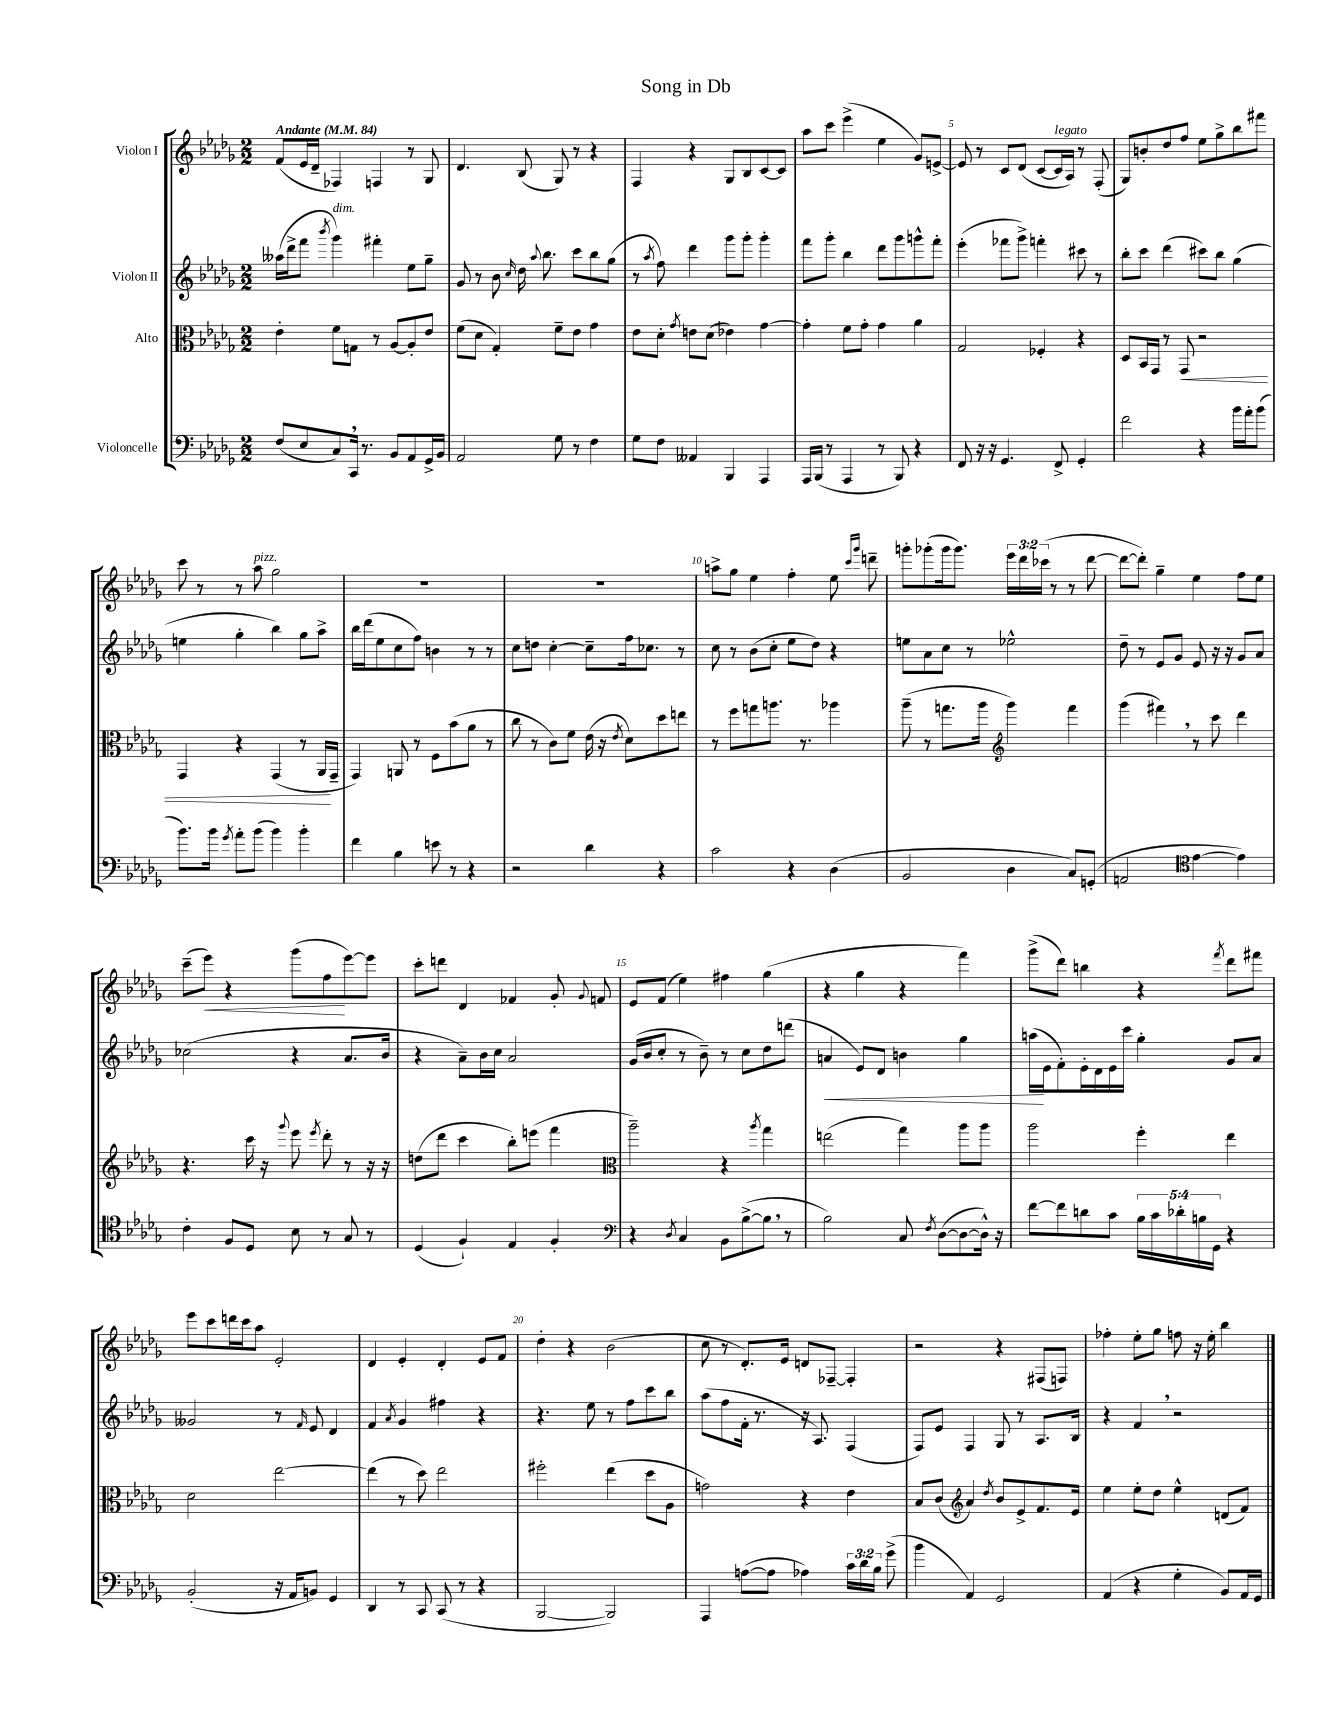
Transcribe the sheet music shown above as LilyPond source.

\header { title = "Song in Db" }
<<
\new StaffGroup <<
\new Staff = "s0" \with { instrumentName = "Violon I" } {
    \clef treble \key des \major \numericTimeSignature \time 2/2 \override Staff.TupletNumber.text = #tuplet-number::calc-fraction-text \tempo "Andante" 4 = 84
    \autoBeamOff f'8[( ees'16 des'16]-- fes4) f4 r8 ges8 |
    des'4. bes8( ges8) r8 r4 |
    f4 r4 ges8[ bes8 c'8~ c'8] |
    aes''8[ c'''8] ees'''4->( ees''4 ges'8[) e'8]~-> |
    e'8 r8 c'8[ des'8]( c'8[~ c'16^\markup { \italic "legato" } aes16]) r8 f8-.( |
    ges8[) b'8-. des''8 f''8] ees''8[ ges''8-> bes''8 fis'''8] |
    c'''8 r8 r8 aes''8^\markup { \italic "pizz." } ges''2 |
    R1 |
    R1 |
    a''8[-> ges''8] ees''4 f''4-. ees''8 \grace { c'''16[ ges'''16] } d'''8-- |
    g'''8[-. ges'''8-.( ges'''16 ges'''8.]) \tuplet 3/2 { ees'''16[ des'''16 ces'''16]( } r8 r8 des'''8~ |
    des'''8[~ des'''8]-.) ges''4-- ees''4 f''8[ ees''8] |
    c'''8[--( ees'''8]\<) r4 ges'''8[( f''8\! ees'''8~) ees'''8] |
    c'''8[-. d'''8] des'4 fes'4 ges'8-. \appoggiatura { ges'8 } f'8 |
    ees'8[ f'8]( ees''4) fis''4 ges''4( |
    r4 ges''4 r4 f'''4) |
    ges'''8[->( des'''8]) b''4 r4 \acciaccatura { f'''8 } des'''8[ fis'''8] |
    ees'''8[ c'''8 d'''16 c'''16 aes''8] ees'2-. |
    des'4 ees'4-. des'4-. ees'8[ f'8] |
    des''4-. r4 bes'2( |
    c''8 r8 des'8.[-.) ees'16] d'8[ fes8]~-- fes4-. |
    r2 r4 fis8[( f8]) |
    fes''4-. ees''8[-. ges''8] f''8 r16 ees''16-. bes''4 \bar "|." |
}
\new Staff = "s1" \with { instrumentName = "Violon II" } {
    \clef treble \key des \major \numericTimeSignature \time 2/2
    \autoBeamOff aeses''16[( des'''16-> f'''8] \acciaccatura { bes'''8 } ges'''4^\markup { \italic "dim." }) fis'''4-. ees''8[ ges''8]-- |
    ges'8 r8 bes'8 \grace { c''16 } des''16 \appoggiatura { aes''8 } bes''8. c'''8[ bes''8 ges''8]( |
    r8 \acciaccatura { aes''8 } f''8) des'''4 ges'''8[ ges'''8]-. ges'''4-. |
    f'''8[ ges'''8]-. bes''4 des'''8[ ges'''8 g'''8-^ f'''8]-. |
    ees'''4-.( fes'''8[ ges'''8]->) f'''4-. cis'''8 r8 |
    bes''8[-. c'''8] des'''4( cis'''8[) bes''8] ges''4( |
    e''4 ges''4-. bes''4) ges''8[ aes''8]-> |
    bes''16[ des'''16( ees''8 c''8 f''8]) b'4 r8 r8 |
    c''8[ d''8] c''4~-. c''8[-- f''16 ces''8.] r8 |
    c''8 r8 bes'8[( c''8]-. ees''8[ des''8]) r4 |
    e''8[ aes'8 c''8] r8 ees''2-^ |
    des''8-- r8 ees'8[ ges'8] ees'8 r16 r16 ges'8[ aes'8] |
    ces''2( r4 aes'8.[ bes'16] |
    r4 aes'8[--) bes'16 c''16] aes'2 |
    ges'16[( bes'16 c''8]-. r8 bes'8--) r8 c''8[ des''8 d'''8]( |
    a'4\< ees'8[) des'8] b'4 ges''4 |
    a''16[\!( ees'16 f'8-.) ees'16-. des'16 ees'16 c'''16] ges''4-. ges'8[ aes'8] |
    geses'2 r8 \grace { f'16 } ees'8 des'4 |
    f'4 \acciaccatura { aes'8 } ges'4 fis''4 r4 |
    r4. ees''8 r8 f''8[ c'''8 bes''8] |
    aes''8[( f''8 f'16]-. r8. r16 aes8.) f4( |
    f8[) ees'8] f4 ges8 r8 aes8.[ bes16] |
    r4 f'4 \breathe r2 \bar "|." |
}
\new Staff = "s2" \with { instrumentName = "Alto" } {
    \clef alto \key des \major \numericTimeSignature \time 2/2
    \autoBeamOff ees'4-. f'8[ g8] r8 aes8[~ aes8-. ees'8] |
    f'8[( des'8] ges4-.) f'8[-- ees'8] ges'4 |
    ees'8[ des'8]-. \acciaccatura { ges'8 } e'8[ des'8]( ees'4) ges'4~ |
    ges'4-. f'8[ ges'8]-. ges'4 aes'4 |
    ges2 fes4-. r4 |
    des8[ bes,16 ges,16] r8 ges,8\< r2 |
    ges,4 r4 ges,4( r8 aes,16[\! ges,16]-- |
    ges,4) a,8 r8 f8[ bes'8( aes'8] r8 |
    c''8 r8 c'8[) f'8] ees'16( r16 \acciaccatura { ees'8 } des'8[) des''8 e''8] |
    r8 f''8[ g''8 a''8.] r8. aes''4 |
    aes''8--( r8 g''8.[ aes''16] \clef treble ges'''4) f'''4 |
    ges'''4( fis'''4) \breathe r8 c'''8 des'''4 |
    r4. c'''16 r16 \appoggiatura { ges'''8 } ees'''8 \acciaccatura { ees'''8 } des'''8-. r8 r16 r16 |
    d''8[( des'''8] c'''4 bes''8[-.) e'''8]( f'''4 |
    \clef alto aes''2--) r4 \acciaccatura { aes''8 } ges''4 |
    e''2( ges''4) aes''8[ aes''8] |
    aes''2 f''4-. ees''4 |
    des'2 ees''2~ |
    ees''4( r8 des''8) ees''2 |
    fis''2-. ees''4( des''8[ aes8] |
    g'2) r4 ees'4 |
    bes8[ c'8]( \clef treble aes'4) \acciaccatura { des''8 } bes'8[ ees'8-> f'8. ees'16] |
    ees''4 ees''8[-. des''8] ees''4-^ d'8[( f'8]) \bar "|." |
}
\new Staff = "s3" \with { instrumentName = "Violoncelle" } {
    \clef bass \key des \major \numericTimeSignature \time 2/2 \override Staff.TupletNumber.text = #tuplet-number::calc-fraction-text
    \autoBeamOff f8[( ees8 c8) c,16] \breathe r8. bes,8[ aes,8 ges,16-> bes,16] |
    aes,2 ges8 r8 f4 |
    ges8[ f8] aeses,4 bes,,4 aes,,4 |
    aes,,16[ bes,,16]( r8 aes,,4 r8 bes,,8) r4 |
    f,8 r16 r16 ges,4. f,8-> ges,4-. |
    f'2 r4 bes'16[ aes'16-. bes'8]( |
    bes'8.[) bes'16] \acciaccatura { ges'8 } aes'8[-. bes'8]( bes'4) bes'4-. |
    f'4 bes4 e'8 r8 r4 |
    r2 des'4 r4 |
    c'2 r4 des4( |
    bes,2 des4 c8[) g,8]-.( |
    a,2 \clef tenor ees'4~ ees'4) |
    c'4-. f8[ des8] bes8 r8 ges8 r8 |
    des4( f4-!) ees4 f4-. |
    \clef bass r4 \acciaccatura { des8 } c4 bes,8[ bes8~->( bes8] \breathe r8 |
    bes2) c8 \acciaccatura { f8 } des8[~( des8~ des16]-^) r16 |
    f'8[~ f'8 d'8 c'8] \tuplet 5/4 { bes16[ c'16 des'16-. b16 ges,16] } r4 |
    bes,2-.( r16 aes,16[ b,8]) ges,4 |
    des,4 r8 c,8 c,8( r8 r4 |
    bes,,2~ bes,,2) |
    aes,,4 a8[~( a8] aes4) \tuplet 3/2 { c'16[ des'16 bes16] } ges'8->( |
    bes'4 aes,4) ges,2 |
    aes,4( r4 ges4-. bes,8[) aes,16 ges,16] \bar "|." |
}
>>
>>
\layout { \context { \Score \override BarNumber.break-visibility = ##(#f #t #t) barNumberVisibility = #(every-nth-bar-number-visible 5) } }
